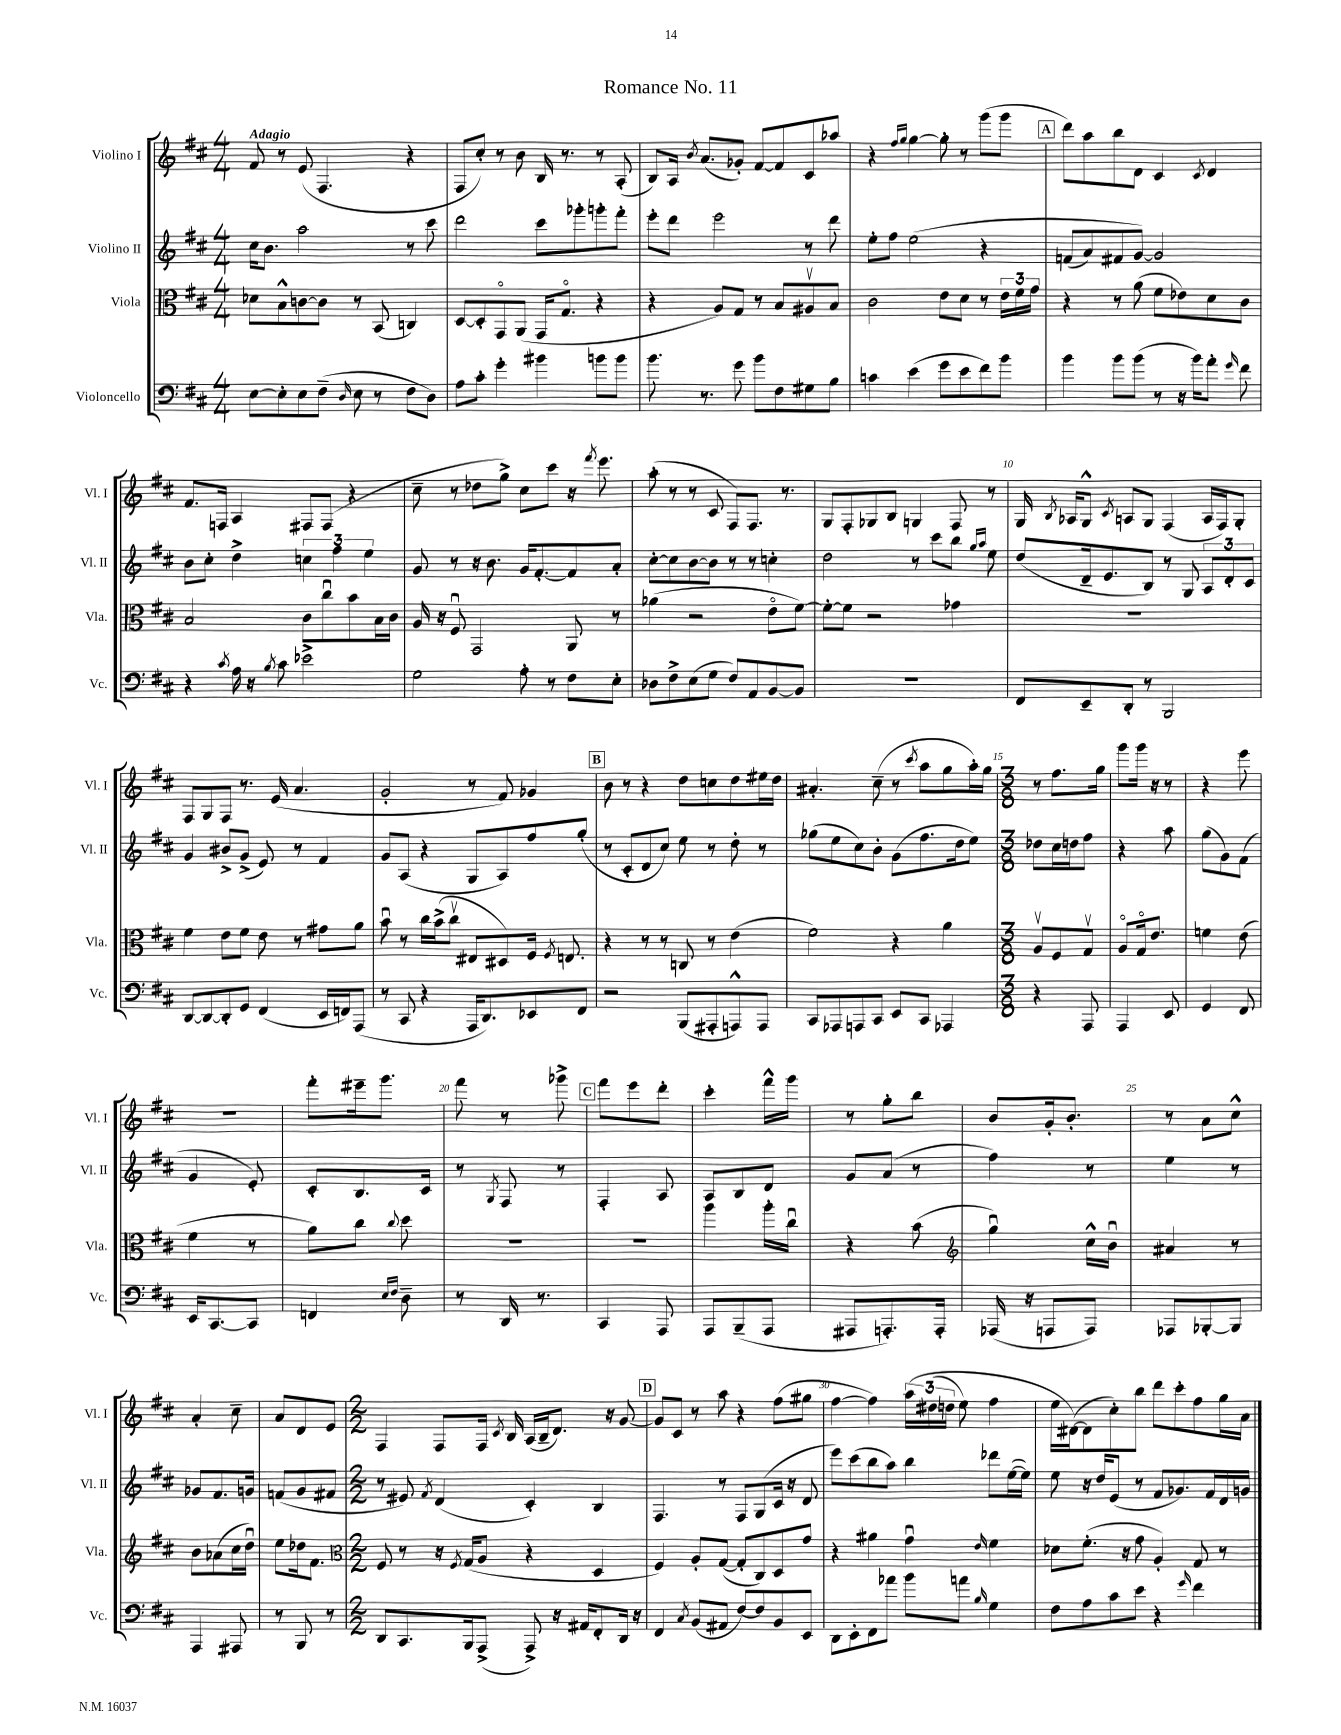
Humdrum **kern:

**kern	**kern	**kern	**kern
*part4	*part3	*part2	*part1
*staff4	*staff3	*staff2	*staff1
*I"Violoncello	*I"Viola	*I"Violino II	*I"Violino I
*I'Vc.	*I'Vla.	*I'Vl. II	*I'Vl. I
*clefF4	*clefC3	*clefG2	*clefG2
*k[f#c#]	*k[f#c#]	*k[f#c#]	*k[f#c#]
*M4/4	*M4/4	*M4/4	*M4/4
=1	=1	=1	=1
!	!	!	!LO:TX:a:B:t=Adagio
[8E\L	8d-X\L	16cc#\KL	8f#/
.	.	8.b\J	.
8E'\]	8B^^\	.	8r
8E\	[8cn\	2aa\	(8e/
(8F#~\J	8c\J]	.	4.F#/
16qqD/	.	.	.
8E\	8r	.	.
8r	(8BB/	.	.
8F#\L	4Cn/)	8r	4r
8D\J)	.	8ccc#\	.
=2	=2	=2	=2
8A\L	[8D/L	2ddd\	8F#/L
8c#'\J	8D'/]	.	8cc#'/J)
4g'\	8GG/	.	8r
.	(8AA/J	.	8b\
4b#X\	16GG/KL	8ccc#\L	16B/
.	8.G/J	.	8.r
.	.	8ggg-X'\	.
8bn\L	4r	8gggn'\	8r
8b\J	.	8fff#'\J	(8A'/
=3	=3	=3	=3
8.b\	4r	8eee'\L	8B/L)
.	.	8ddd\J	16A/Jk
.	.	.	8qb/
8.r	.	.	(8.a/L
.	8A/L)	2eee\	.
8g\	8G/J	.	8g-X'/J)
8b\L	8r	.	[8f#/L
8F#\	8B/L	.	8f#/]
8G#X\	8A#Xv/	8r	8c#/
8B\J	8B/J	8ddd\	8aa-X/J
=4	=4	=4	=4
4cn\	2c#\	8ee'\L	4r
.	.	8ff#\J	.
.	.	.	16qqff#/LL
.	.	.	16qqgg/JJ
(4e\	.	(2ee\	[4gg\
8g\L	8e\L	.	8gg'\]
8e\	8d\J	.	8r
8f#\)	8r	4r	(8ggg\L
8b\J	24e\LL	.	8ggg\J
.	24f#\	.	.
.	24g\JJ	.	.
!!LO:REH:place=s1:t=A
=5	=5	=5	=5
4b\	4r	(8fn/L	8ddd\L)
.	.	8a/)	8aa\
8b\L	8r	8f#X/	8bb\
(8b\J	(8a\	[8g/J)	8d\J
8r	8f#\L	2g/]	4c#/
16r	8e-X\)	.	.
16b\KL)	.	.	.
.	.	.	8qc#/
8a'\J	8d\	.	4d/
16qqg/	.	.	.
8f#\	8c#\J	.	.
!!LO:LB:g=z
=6	=6	=6	=6
4r	2B/	8b\L	8.f#/L
.	.	8cc#'\J	.
.	.	.	16Fn/Jk
8qc#/	.	.	.
16A\	.	4dd^\	4A/
16r	.	.	.
8qB/	.	.	.
8c#\	.	.	.
2e-X^\	8c#\L	6ccn\	8F#X/L
.	8cc#u\	.	(8F#/J
.	.	6ff#\	.
.	8b\	.	4r
.	.	6ee\	.
.	16B\L	.	.
.	16c#\JJ	.	.
=7	=7	=7	=7
2G\	16A/	8g/	8cc#~\
.	16r	.	.
.	8F#u/	8r	8r
.	2GG/	16r	8dd-X\L
.	.	8.b\	.
.	.	.	8gg^\J)
8A'\	.	16g/KL	8cc#\L
.	.	[8.f#'/	.
8r	.	.	8ccc#\J
8F#\L	8AA/	8f#/]	16r
.	.	.	8qfff#/
.	.	.	8.eee\
8E'\J	8r	8a'/J	.
=8	=8	=8	=8
8D-X\L	(4a-X\	[8cc#'\L	(8aa'\
8F#^\	.	8cc#\]	8r
(8E\	2r	[8b\	8r
8G\J	.	8b\J]	8c#/
8F#/L)	.	8r	8F#/L)
8AA/	.	8r	8.F#/J
[8BB/	8e\L	4ccn'\	.
.	.	.	8.r
8BB/J]	[8f#\J)	.	.
=9	=9	=9	=9
1r	8f#'\L_	2dd\	8G/L
.	8f#\J]	.	8F#'/
.	2r	.	8G-X/
.	.	.	8B/J
.	.	8r	4Gn/
.	.	8ccc#\L	.
.	4g-X\	8bb\J	8F#/
.	.	16qqgg/LL	.
.	.	16qqaa/JJ	.
.	.	8ee\	8r
=10	=10	=10	=10
8FF#/L	1r	(8dd/L	16G/
.	.	.	8qB/
.	.	.	16A-X/KL
8EE~/	.	16d~/k	8G^^/J
.	.	8.e/	.
.	.	.	8qc#/
8DD'/J	.	.	8An/L
8r	.	8B/J)	8G/J
2BBB/	.	8r	(4F#/
.	.	8G/	.
.	.	12A/L	16A/LL
.	.	.	16F#/J)
.	.	12d'/	.
.	.	.	8G'/J
.	.	12c#/J	.
!!LO:LB:g=z
=11	=11	=11	=11
[8DD/L	4f#\	4g/	8F#/L
8DD/_	.	.	8G/
8DD'/]	8e\L	8b#X^/L	8F#/J
8GG/J	8f#\J	(8g^/J	8.r
(4FF#/	8e\	8e/)	.
.	.	.	(16e/
.	8r	8r	4.a/
16EE/LL	8g#X\L	4f#/	.
16FFn/J)	.	.	.
(8AAA/J	8a\J	.	.
=12	=12	=12	=12
8r	8bu\	8g/L	2g'/
8CC#/	8r	(8A/J	.
4r	16cc#\LL	4r	.
.	(16b^\J	.	.
.	8cc#v\J	.	.
16AAA/KL	8E#X/L	8G/L	8r
8.DD/)	.	.	.
.	8D#X/)	8A/)	8f#/)
8EE-X/	16F#/Jk	8ff#/	4g-X/
.	8qF#/	.	.
.	8.En/	.	.
8FF#/J	.	(8gg'/J	.
!!LO:REH:place=s1:t=B
=13	=13	=13	=13
2r	4r	8r	8b\
.	.	8c#'/L	8r
.	8r	8d/	4r
.	8r	8cc#/J)	.
(8BBB/L	8Cn/	8ee\	8dd\L
8AAA#X'/	8r	8r	8ccn\
8AAAn^^/)	(4e\	8dd'\	8dd\
8AAA/J	.	8r	16ee#X\L
.	.	.	16dd\JJ
=14	=14	=14	=14
8CC#/L	2f#\)	(8gg-X\L	4.a#X'/
8AAA-X/	.	8ee\	.
8AAAn/	.	8cc#\)	.
8CC#/J	.	8b'\J	(8cc#~\
8EE/L	4r	(8g\L	8r
.	.	.	8qccc#/
8CC#/J	.	8.ff#\	8aa\L
4AAA-X/	4a\	.	8gg\
.	.	16dd\k	.
.	.	8ee\J)	16aa'\L)
.	.	.	16gg\JJ
=15	=15	=15	=15
*M3/8	*M3/8	*M3/8	*M3/8
4r	8Av/L	8dd-X\L	8r
.	8F#/	16cc#\L	8.ff#\L
.	.	16ddn\J	.
8AAA/	8Gv/J	8ff#\J	.
.	.	.	16gg\Jk
=16	=16	=16	=16
4AAA/	8A/L	4r	8ggg\L
.	16G/k	.	16ggg\Jk
.	8.e/J	.	16r
8EE/	.	8aa\	8r
=17	=17	=17	=17
4GG/	4fn\	(8gg\L	4r
.	.	8g\)	.
8FF#/	(8e\	(8f#\J	8eee\
!!LO:LB:g=z
=18	=18	=18	=18
16EE/KL	4f#\	4g/	4.r
[8.CC#/	.	.	.
8CC#/J]	8r	8e'/)	.
=19	=19	=19	=19
4FFn/	8a\L)	8c#'/L	8fff#'\L
.	8cc#\J	8.B/	16eee#X~\k
.	.	.	8.ggg\J
16qqE/LL	.	.	.
16qqF#/JJ	8qqcc#/	.	.
8D~\	8dd\	.	.
.	.	16c#/Jk	.
=20	=20	=20	=20
8r	4.r	8r	8fff#\
.	.	8qG/	.
16DD/	.	8F#/	8r
8.r	.	.	.
.	.	8r	8ggg-X^\
!!LO:REH:place=s1:t=C
=21	=21	=21	=21
4CC#/	4.r	4F#'/	8fff#\L
.	.	.	8eee\
8AAA/	.	8A/	8ddd'\J
=22	=22	=22	=22
8AAA/L	4aa\	8A/L	4ccc#'\
(8BBB~/	.	8B/	.
8AAA/J	16aa'\LL	8d/J	16fff#^^\LL
.	16cc#u\JJ	.	16ggg\JJ
=23	=23	=23	=23
8AAA#X/L	4r	8g/L	8r
8.AAAn'/)	.	(8a/J	8gg'\L
.	(8b\	8r	8bb\J
16AAA'/Jk	.	.	.
=24	=24	=24	=24
*	*clefG2	*	*
(16AAA-X/	4ggu\)	4ff#\)	8b/L
16r	.	.	.
8AAAn/L	.	.	16g'/k
.	.	.	8.b'/J
8AAA/J)	16cc#^^\LL	8r	.
.	16bu\JJ	.	.
=25	=25	=25	=25
8AAA-X/L	4a#X/	4ee\	8r
[8BBB-X'/	.	.	8a\L
8BBB-/J]	8r	8r	8cc#^^\J
!!LO:LB:g=z
=26	=26	=26	=26
4AAA/	8b\L	8g-X/L	4a'/
.	(8a-X\	8.f#/	.
8AAA#X/	16cc#\L	.	8cc#~\
.	16ddu\JJ)	16gn/Jk	.
=27	=27	=27	=27
8r	8ee\L	(8fn/L	8a/L
8BBB/	16dd-X\k	8g/	8d/
.	8.f#\J	.	.
8r	.	8f#X/J	8e/J
=28	=28	=28	=28
*	*clefC3	*	*
*M2/2	*M2/2	*M2/2	*M2/2
8DD/L	8F#/	8r	4F#/
8.CC#/	8r	8e#X/)	.
.	.	8qf#/	.
.	16r	(4d/	8F#/L
.	8qF#/	.	.
16BBB/k	(16G/KL	.	.
(8AAA^/J	8A/J	.	16F#/Jk
.	.	.	8qc#/
.	.	.	16B/
8AAA^/)	4r	4c#'/)	(16A/LL
.	.	.	16B~/J
16r	.	.	8.d/J)
16AA#X/KL	.	.	.
8FF#'/	4D/	4B/	.
.	.	.	16r
16DD/Jk	.	.	[8g/
16r	.	.	.
!!LO:REH:place=s1:t=D
=29	=29	=29	=29
4FF#/	4F#/)	4.F#/	8g/L]
.	.	.	8c#/J
8qC#/	.	.	.
(8BB/L	8A'/L	.	8r
8AA#X/J	([8G/J	8r	8aa\
[8F#/L)	8G'/L]	8F#/L	4r
8F#/]	8C#/)	(8G/	.
8BB/	8D/	16c#/Jk	(8ff#\L
.	.	16r	.
8EE/J	8g/J	8d/	8gg#X\J
=30	=30	=30	=30
8DD\L	4r	8eee\L)	[4ff#\
8EE'\	.	(8ccc#\	.
8FF#\	4a#X\	8bb\	4ff#\])
8a-X\J	.	8aa\J)	.
8b\L	4gu\	4bb\	(24aa\LL
.	.	.	(24dd#X\
.	.	.	24ddn\JJ
8an\J	.	.	8ee\)
16qqB/	16qqe/	.	.
4G\	4f#\	8ddd-X\L	4ff#\
.	.	([16ee\L	.
.	.	16ee\JJ])	.
=31	=31	=31	=31
8F#\L	8d-X\L	8ee\	16ee\LL
.	.	.	([16d#X\J)
8A\	(8.f#'\J	16r	8d#\]
.	.	16dd/KL	.
8c#\	.	(8e/J	8cc#'\)
.	16r	.	.
8e\J	8g\	8r	8bb\J
4r	4A'/)	8f#/L	8ddd\L
.	.	8.g-X/)	8ccc#'\
16qqg/	.	.	.
4f#\	8G/	.	8ff#\
.	.	16f#/L	.
.	8r	16d/	16gg\L
.	.	16gn/JJ	16a\JJ
==	==	==	==
*-	*-	*-	*-
